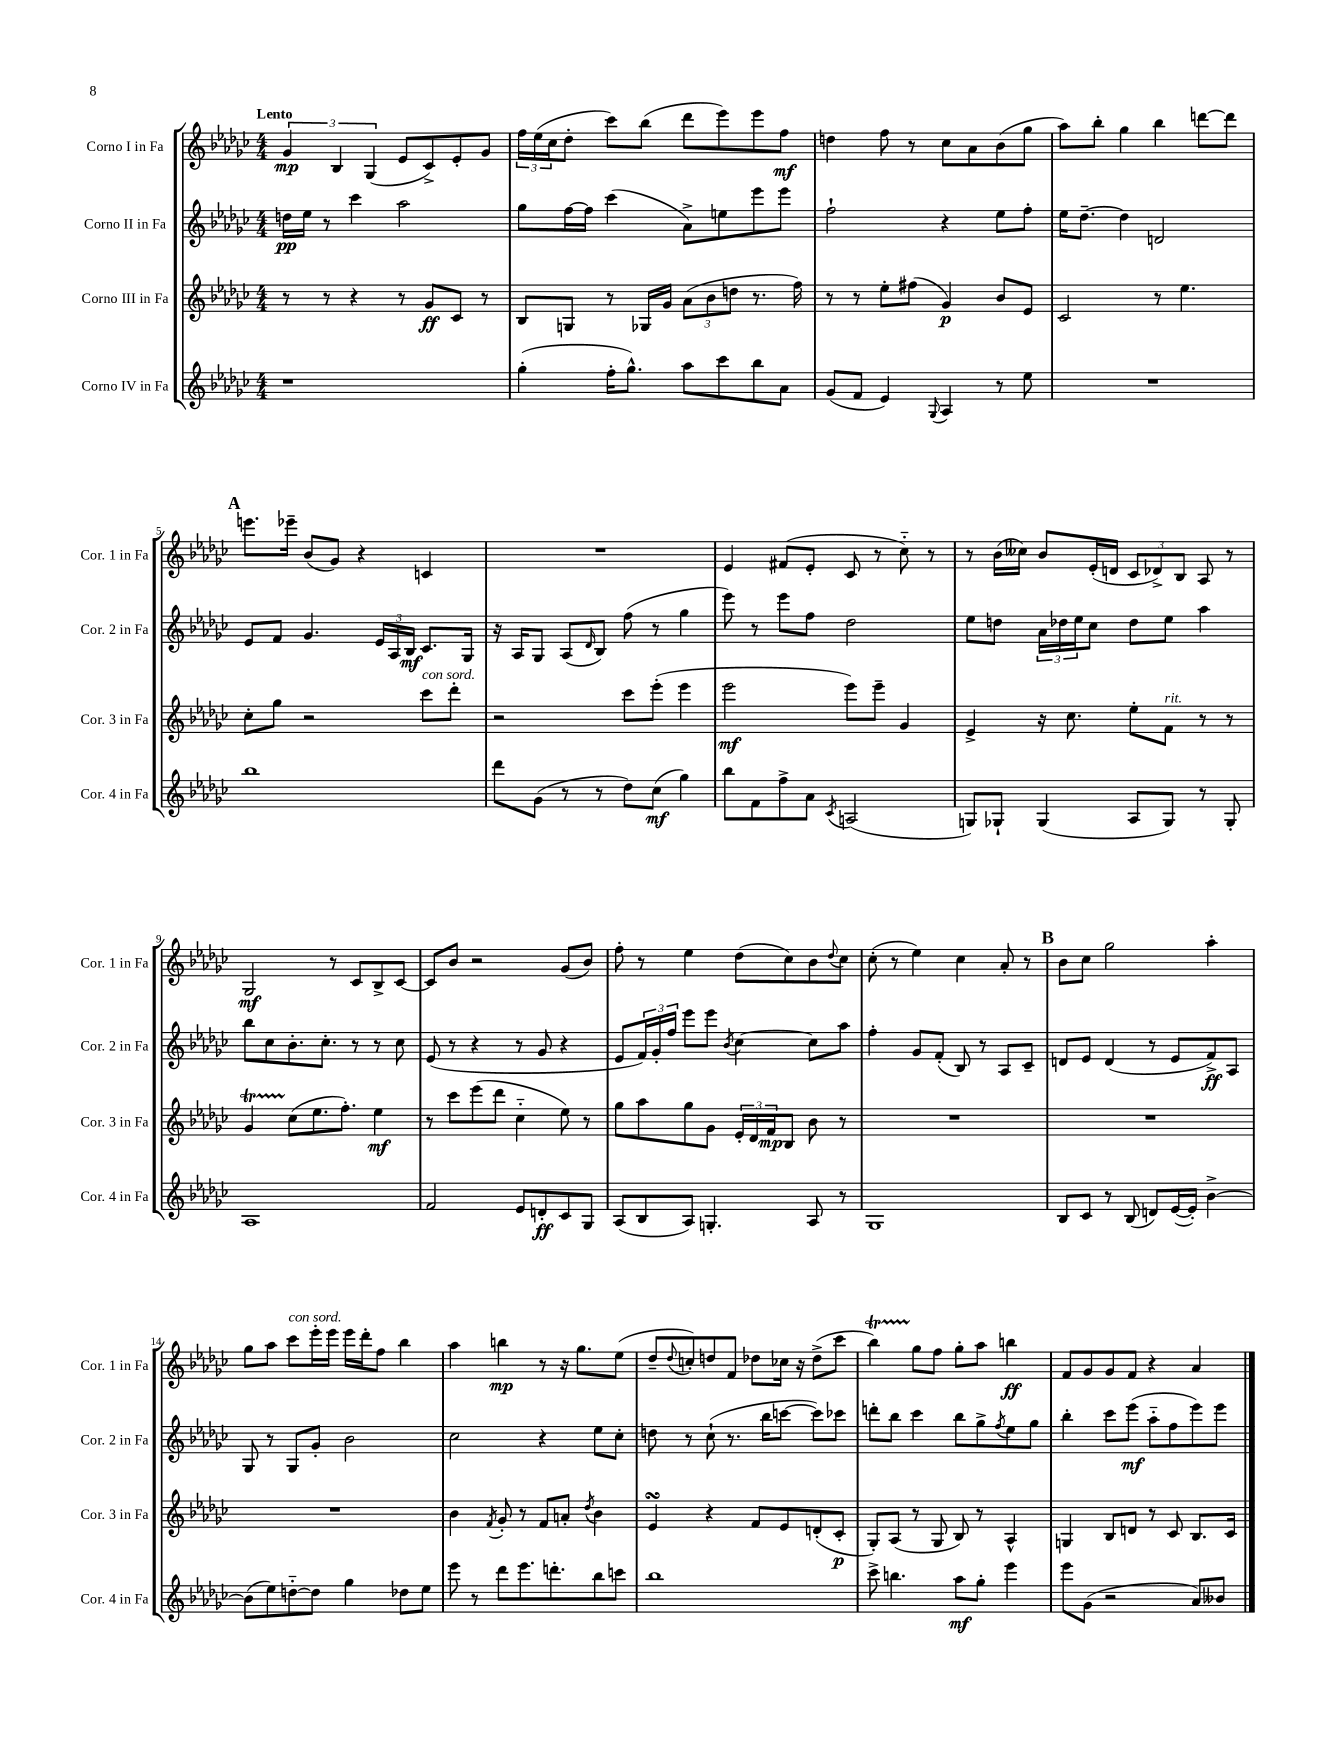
<<
\new StaffGroup <<
\new Staff = "s0" \with { instrumentName = "Corno I in Fa" shortInstrumentName = "Cor. 1 in Fa" } {
    \clef treble \key ges \major \numericTimeSignature \time 4/4 \tempo "Lento"
    \tuplet 3/2 { ges'4\mp bes4 ges4( } ees'8 ces'8->) ees'8-. ges'8 |
    \tuplet 3/2 { f''16 ees''16( ces''16 } des''8-. ces'''8) bes''8( des'''8 ees'''8) ees'''8 f''8\mf |
    d''4 f''8 r8 ces''8 aes'8 bes'8( ges''8 |
    aes''8) bes''8-. ges''4 bes''4 d'''8~ d'''8 |
    \mark \markup { \bold "A" } e'''8. ees'''16-- bes'8( ges'8) r4 c'4 |
    R1 |
    ees'4 fis'8( ees'8-. ces'8 r8 ces''8-_) r8 |
    r8 bes'16( ceses''16) bes'8 ees'16-.( d'16 \tuplet 3/2 { ces'8 des'8->) bes8 } aes8 r8 |
    ges2\mf r8 ces'8 bes8-> ces'8~ |
    ces'8 bes'8 r2 ges'8( bes'8) |
    f''8-. r8 ees''4 des''8( ces''8) bes'8 \appoggiatura { des''8 } ces''8 |
    ces''8-.( r8 ees''4) ces''4 aes'8-. r8 |
    \mark \markup { \bold "B" } bes'8 ces''8 ges''2 aes''4-. |
    ges''8 aes''8 ces'''8^\markup { \italic "con sord." } ees'''16-. ees'''16 ees'''16 des'''16-. f''8 bes''4 |
    aes''4 b''4\mp r8 r16 ges''8. ees''8( |
    des''8-- \appoggiatura { des''8 } c''8-.) d''8 f'8 des''8 ces''16 r16 des''8->( ces'''8 |
    bes''4\startTrillSpan) ges''8\stopTrillSpan f''8 ges''8-. aes''8 b''4\ff |
    f'8 ges'8 ges'8 f'8 r4 aes'4 \bar "|." |
}
\new Staff = "s1" \with { instrumentName = "Corno II in Fa" shortInstrumentName = "Cor. 2 in Fa" } {
    \clef treble \key ges \major \numericTimeSignature \time 4/4
    d''16\pp ees''16 r8 ces'''4 aes''2 |
    ges''8 f''16~ f''16 ces'''4( aes'8->) e''8 ees'''8 ees'''8 |
    f''2-! r4 ees''8 f''8-. |
    ees''16 des''8.~-- des''4 d'2 |
    \mark \markup { \bold "A" } ees'8 f'8 ges'4. \tuplet 3/2 { ees'16 aes16 bes16\mf } ces'8. ges16 |
    r16 aes16 ges8 aes8( \grace { des'16 } bes8) f''8( r8 ges''4 |
    ees'''8) r8 ees'''8 f''8 des''2 |
    ees''8 d''8 \tuplet 3/2 { aes'16 des''16 ees''16 } ces''8 des''8 ees''8 aes''4 |
    bes''8 ces''8 bes'8.-. ces''8.-. r8 r8 ces''8 |
    ees'8( r8 r4 r8 ges'8 r4 |
    ees'8 \tuplet 3/2 { f'16) ges'16-. f''16 } ees'''8 ees'''8 \acciaccatura { bes'8 } ces''4~ ces''8 aes''8 |
    f''4-. ges'8 f'8-.( bes8) r8 aes8 ces'8-- |
    \mark \markup { \bold "B" } d'8 ees'8 d'4( r8 ees'8 f'8->\ff) aes8 |
    ges8 r8 ges8 ges'8-. bes'2 |
    ces''2 r4 ees''8 ces''8-. |
    d''8 r8 ces''8-!( r8. bes''16 c'''8~ c'''8) ces'''8 |
    d'''8-. bes''8 ces'''4 bes''8 ges''8-> \acciaccatura { f''8 } ees''8 ges''8 |
    bes''4-. ces'''8 ees'''8\mf( aes''8-_ f''8 ees'''8) ees'''8 \bar "|." |
}
\new Staff = "s2" \with { instrumentName = "Corno III in Fa" shortInstrumentName = "Cor. 3 in Fa" } {
    \clef treble \key ges \major \numericTimeSignature \time 4/4
    r8 r8 r4 r8 ges'8\ff ces'8 r8 |
    bes8 g8 r8 ges16 ges'16 \tuplet 3/2 { aes'8( bes'8 d''8 } r8. f''16) |
    r8 r8 ees''8-. fis''8( ges'4\p) bes'8 ees'8 |
    ces'2 r8 ees''4. |
    \mark \markup { \bold "A" } ces''8-. ges''8 r2 ces'''8^\markup { \italic "con sord." } des'''8-. |
    r2 ces'''8 ees'''8-.( ees'''4 |
    ees'''2\mf ees'''8) ees'''8-- ges'4 |
    ees'4-> r16 ces''8. ees''8-. f'8^\markup { \italic "rit." } r8 r8 |
    ges'4\startTrillSpan ces''8\stopTrillSpan( ees''8. f''8.-.) ees''4\mf |
    r8 ces'''8 ees'''8( des'''8 ces''4-_ ees''8) r8 |
    ges''8 aes''8 ges''8 ges'8 \tuplet 3/2 { ees'16-. des'16 f'16\mp } bes8 bes'8 r8 |
    R1 |
    \mark \markup { \bold "B" } R1 |
    R1 |
    bes'4 \acciaccatura { f'8 } ges'8-. r8 f'8 a'8-. \acciaccatura { des''8 } bes'4 |
    ees'4\turn r4 f'8 ees'8 d'8-.( ces'8-.\p |
    ges8-.) aes8( r8 ges8 bes8) r8 aes4-^ |
    g4 bes8 d'8 r8 ces'8 bes8. ces'16 \bar "|." |
}
\new Staff = "s3" \with { instrumentName = "Corno IV in Fa" shortInstrumentName = "Cor. 4 in Fa" } {
    \clef treble \key ges \major \numericTimeSignature \time 4/4
    r1 |
    ges''4-.( f''16-. ges''8.-^) aes''8 ces'''8 bes''8 aes'8 |
    ges'8( f'8 ees'4) \appoggiatura { ges8 } aes4 r8 ees''8 |
    R1 |
    \mark \markup { \bold "A" } bes''1 |
    des'''8 ges'8( r8 r8 des''8) ces''8\mf( ges''4) |
    bes''8 f'8 f''8-> aes'8 \acciaccatura { ces'8 } a2( |
    g8) ges8-! ges4( aes8 ges8) r8 ges8-. |
    aes1 |
    f'2 ees'8 d'8-.\ff ces'8 ges8 |
    aes8( bes8 aes8) g4.-. aes8 r8 |
    ges1 |
    \mark \markup { \bold "B" } bes8 ces'8 r8 bes8( d'8) ees'16~( ees'16-.) bes'4~-> |
    bes'8( ees''8) d''8~-_ d''8 ges''4 des''8 ees''8 |
    ees'''8 r8 des'''8 ees'''8. d'''8.-. bes''8 c'''8 |
    bes''1 |
    ces'''8-> b''4. aes''8\mf ges''8-. ees'''4 |
    ees'''8 ges'8( r2 aes'8) beses'8 \bar "|." |
}
>>
>>
